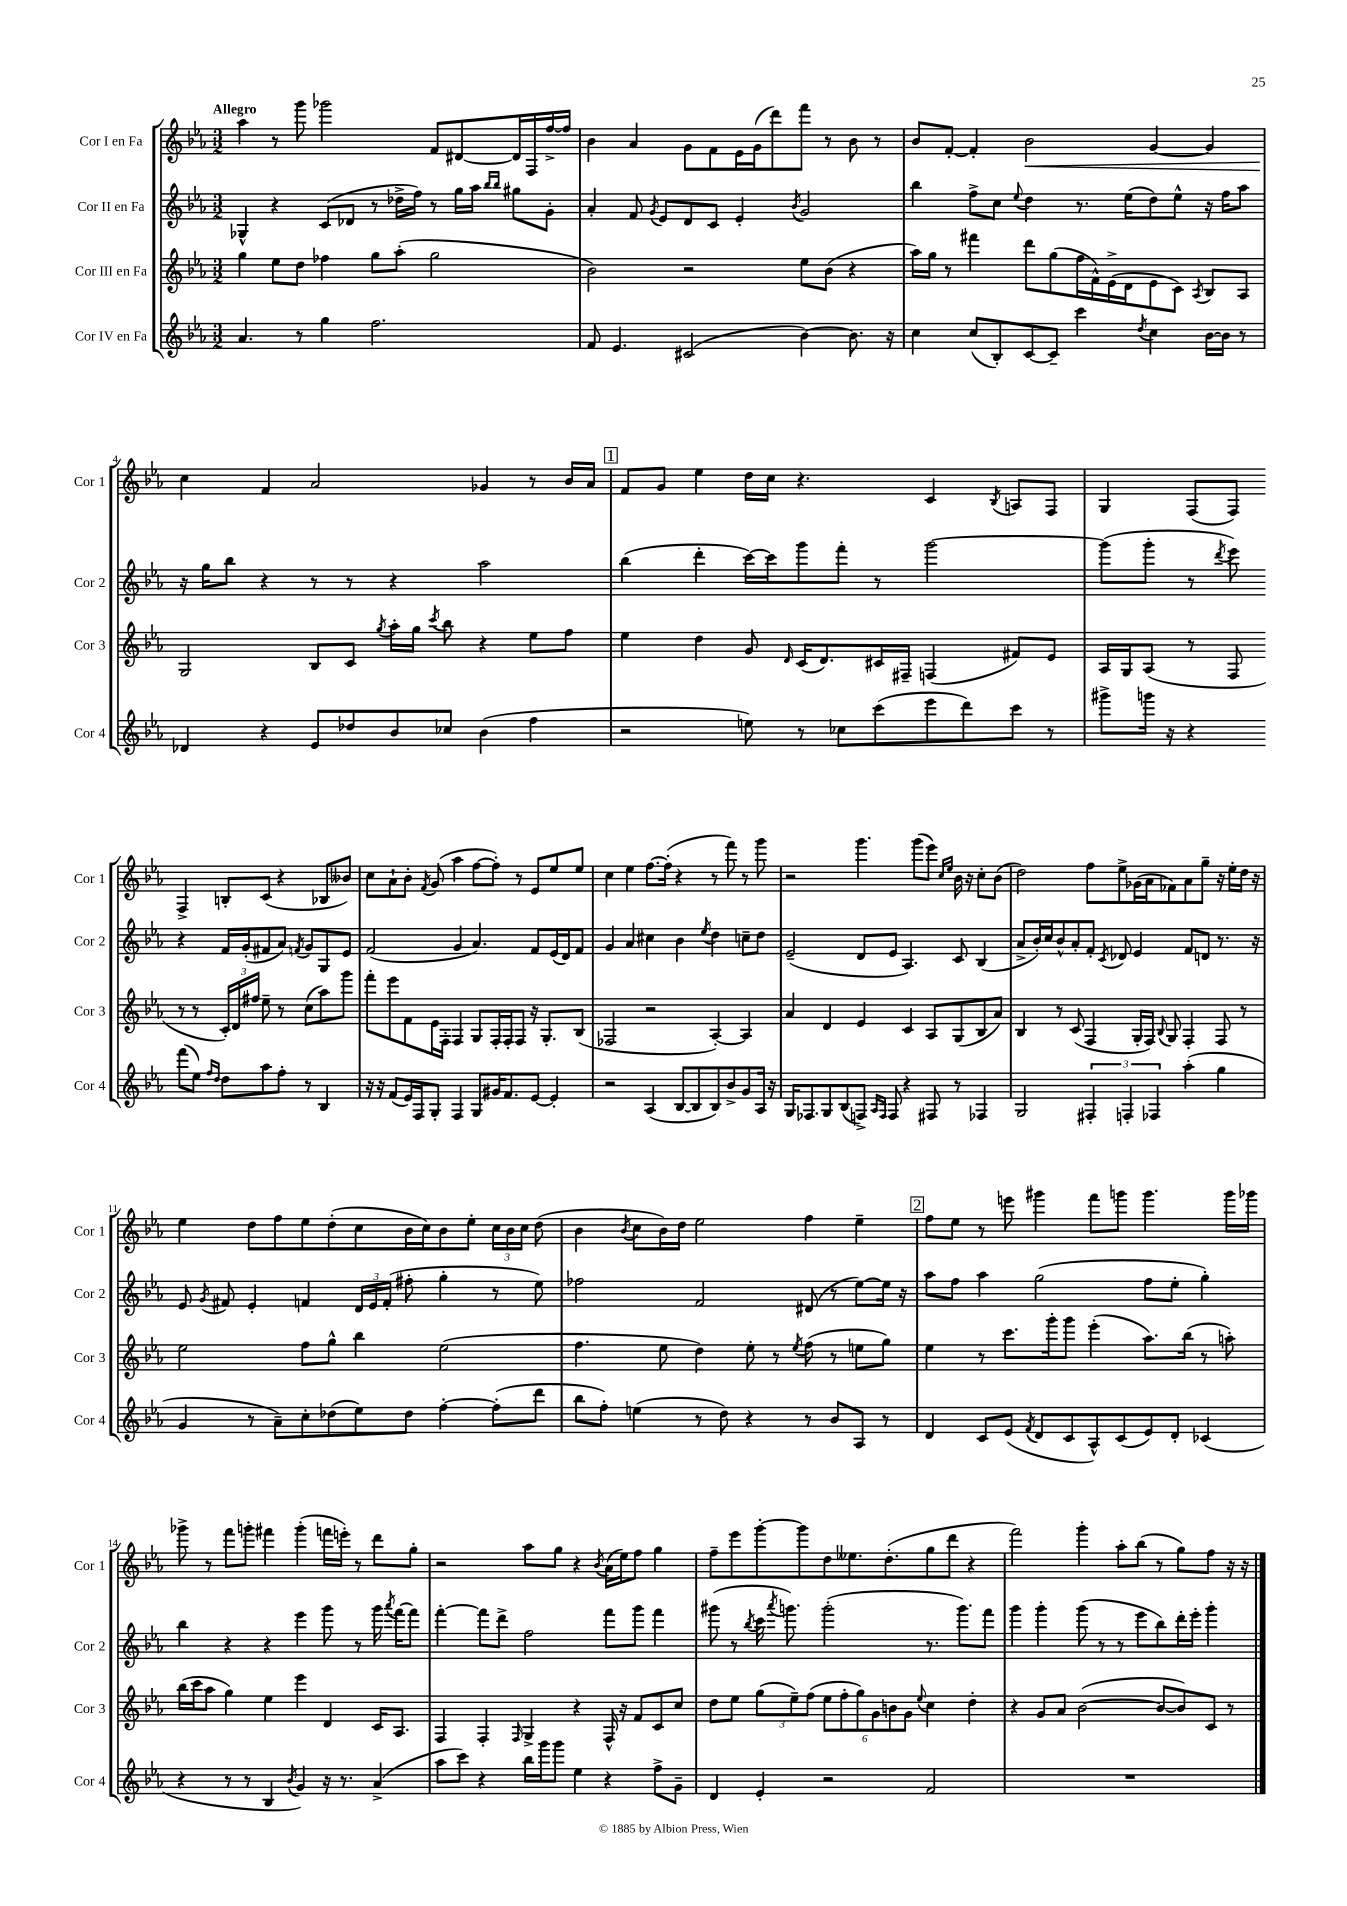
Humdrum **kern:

**kern	**kern	**kern	**kern
*staff4	*staff3	*staff2	*staff1
*clefG2	*clefG2	*clefG2	*clefG2
*k[b-e-a-]	*k[b-e-a-]	*k[b-e-a-]	*k[b-e-a-]
*M3/2	*M3/2	*M3/2	*M3/2
4.a-/	4gg\	4G-^^/	4aa-\
.	8ee-\L	4r	8r
8r	8dd\J	.	8ggg\
4gg\	4ff-\	(8c/L	2ggg-\
.	.	8d-/J	.
2.ff\	8gg\L	8r	.
.	(8aa-'\J	16dd-^\LL	.
.	.	16ff\JJ)	.
.	2gg\	8r	8f/L
.	.	16gg\LL	[8d#/
.	.	16aa-\JJ	.
.	.	16qqbb-/LL	.
.	.	16qqbb-/JJ	.
.	.	8gg#\L	16d#/]L
.	.	.	16F/
.	.	8g'\J	[16ff^/
.	.	.	16ff/]JJ
=	=	=	=
8f/	2b-\)	4a-'/	4b-\
4.e-/	.	.	.
.	.	8f/	4a-/
.	.	8qg/	.
.	.	8e-/L	.
(2c#/	2r	8d/	8g\L
.	.	8c/J	8f\
.	.	4e-'/	16e-\L
.	.	.	(16g\J
.	.	.	8ddd\)
.	.	8qb-/	.
[4b-\)	8ee-\L	2g/	8fff\J
.	(8b-\J	.	8r
8.b-\]	4r	.	8b-\
.	.	.	8r
16r	.	.	.
=	=	=	=
4cc\	16aa-\LL)	4bb-\	8b-/L
.	16gg\JJ	.	.
.	8r	.	[8f'/J
(8cc/L	4fff#\	8ff^\L	4f'/]
8B-'/)	.	8cc\J	.
.	.	8qqee-/	.
[8c/	8ddd\L	4dd\	2b-\
8c~/]J	(8gg\	.	.
4ccc\	16ff\L	8.r	.
.	16f^^\)	.	.
.	(16e-^\	.	.
.	16d\J	(16ee-\LK	.
8qdd/	.	.	.
4cc\	8e-\	8dd\)	[4g/
.	8c\J)	8ee-^^\J	.
.	8qA-/	.	.
[16b-\LL	8B-/L	16r	4g/]
16b-\]JJ	.	16ff\LK	.
8r	8A-/J	8aa-\J	.
=	=	=	=
4d-/	2G/	16r	4cc\
.	.	16gg\LK	.
.	.	8bb-\J	.
4r	.	4r	4f/
8e-/L	8B-/L	8r	2a-/
8dd-/	8c/J	8r	.
.	8qgg/	.	.
8b-/	16aa-'\LL	4r	.
.	16gg\JJ	.	.
.	8qccc/	.	.
8cc-/J	8bb-\	.	.
(4b-\	4r	2aa-\	4g-/
4ff\	8ee-\L	.	8r
.	8ff\J	.	16b-/LL
.	.	.	16a-/JJ
=	=	=	=
2r	4ee-\	(4bb-\	8f/L
.	.	.	8g/J
.	4dd\	4ddd'\	4ee-\
8ee\)	8g/	[16ccc\LL)	16dd\LL
.	.	16ccc\]J	16cc\JJ
.	16qqd/	.	.
8r	(16c/LK	8ggg\	4.r
.	8.d/)	.	.
8cc-\L	.	8fff'\J	.
(8ccc\	16c#/L	8r	.
.	16F#~/JJ	.	.
8eee-\	(4F/	[2ggg\	4c/
8ddd\)	.	.	.
.	.	.	8qB-/
8ccc\J	8f#/L)	.	8A/L
8r	8e-/J	.	8F/J
=	=	=	=
8ggg#^\L	16A-/LL	(8ggg\]L	4G/
.	16G/J	.	.
16ggg\Jk	(8A-/J	8ggg'\J	.
16r	.	.	.
4r	8r	8r	(8F/L
.	.	8qddd/	.
.	8F/	8eee-\)	8F/J)
(8fff\L	8r	4r	4F^/
8ee-\J)	8r	.	.
16qqff/LL	.	.	.
16qqdd/JJ	.	.	.
8dd\L	24c'/LL)	16f/LL	8B'/L
.	24d/	.	.
.	.	(16g'/J	.
.	24ff#/JJ	.	.
8aa-\	8ee-~\	8f#/	(8c/J
8ff'\J	8r	8a-/J)	4r
.	.	8qf/	.
8r	(8cc\L	8g/L	.
4B-/	8aa-\)	8G/	8B-/L
.	8ggg\J	8e-/J	8b--/J)
=	=	=	=
16r	8fff'\L	(2f/	8cc\L
16r	.	.	.
(8f/L	8eee-\	.	8a-`\
16e-/L)	8f\	.	8b-'\J
16F/J	.	.	.
.	.	.	8qf/
8G'/J	16e-\L	.	(8g/
.	16F'\JJ	.	.
4F/	4F/	4g/	4aa-\
8G/L	8G/L	4.a-/)	[8ff\L
16g#/K	16F'/L	.	8ff'\]J)
8.f/	16F'/J	.	.
.	8F/J	.	8r
[8e-/J	16r	8f/L	8e-/L
.	8.G'/L	.	.
4e-'/]	.	(16e-/L	8ee-/
.	.	16d/J)	.
.	(8B-/J	8f/J	8ee-/J
=	=	=	=
2r	2F-/	4g/	4cc\
.	.	4a-/	4ee-\
(4A-/	2r	4cc#\	[8.ff\L
.	.	.	(16ff'\]Jk
[8B-/L	.	4b-\	4r
8B-/]	.	.	.
.	.	8qee-/	.
8B-/)	[4A-'/)	4dd\	8r
8b-^/	.	.	8fff\)
8g/	4A-/]	8cc~\L	8r
16A-/Jk	.	8dd\J	8ggg\
16r	.	.	.
=	=	=	=
16G/LK	4a-/	(2e-~/	2r
8.F-/	.	.	.
8G/	4d/	.	.
(8B-/	.	.	.
8F^/J)	4e-/	8d/L	4.ggg\
16qqA-/LL	.	.	.
16qqF/JJ	.	.	.
8F/	.	8e-/J	.
4r	4c/	4.A-/)	.
.	.	.	(8ggg\L
8F#/	8A-/L	.	8eee-\J)
.	.	.	16qqcc/LL
.	.	.	16qqee-/JJ
8r	(8G/	8c/	16b-\
.	.	.	16r
4F-/	8B-/	(4B-/	8cc'\L
.	8a-/J)	.	(8b-\J
=	=	=	=
2G/	4B-/	8a-^/L	2dd\)
.	.	16b-'/L)	.
.	.	16cc/J	.
.	8r	8b-^^/	.
.	(8c/	8a-'/	.
6F#'/	4F/	8f'/J	8ff\L
.	.	8qc/	.
.	.	8d-/	8ee-^\
6F'/	.	.	.
.	16G'/LL	4e-/	(16g-\L
.	16F/JJ)	.	16a-\J
6F-/	.	.	.
.	8qqB-/	.	.
.	8G/	.	8f-\)
(4aa-'\	4F'/	8f/L	8a-\
.	.	8d/J	8gg~\J
4gg\	8F/	8.r	16r
.	.	.	16ee-'\LL
.	8r	.	16dd\JJ
.	.	16r	16r
=	=	=	=
4g/	2ee-\	8e-/	4ee-\
.	.	8qg/	.
.	.	8f#/	.
8r	.	4e-'/	8dd\L
8a-~\L)	.	.	8ff\
8cc'\	8ff\L	4f/	8ee-\
(8dd-\	8gg^^\J	.	(8dd'\
8ee-\)	4bb-\	24d/LL	8cc\
.	.	24e-/	.
.	.	(24f'/JJ	.
8dd-\J	.	8ff#'\	16b-\L
.	.	.	16cc\J)
[4ff'\	(2ee-\	4gg'\	8b-\
.	.	.	8ee-'\J
(8ff'\]L	.	8r	24cc\LL
.	.	.	24b-\
.	.	.	24cc\JJ
8ddd\J	.	8ee-\)	(8dd\
=	=	=	=
8bb-\L	4.ff\	2ff-\	4b-\
8ff'\J)	.	.	.
.	.	.	8qb-/
(4ee\	.	.	8cc\L
.	8ee-\	.	16b-\L)
.	.	.	16dd\JJ
8r	4dd\)	2f/	2ee-\
8dd\)	.	.	.
4r	8ee-'\	.	.
.	8r	.	.
.	8qee-/	.	.
8r	(8ff\	(8d#/	4ff\
8b-/L	8r	8r	.
8A-/J	8ee\L	[8ee-\L)	4ee-~\
8r	8gg\J)	16ee-\]Jk	.
.	.	16r	.
=	=	=	=
4d/	4ee-\	8aa-\L	8ff\L
.	.	8ff\J	8ee-\J
8c/L	8r	4aa-\	8r
(8e-/J	8.ccc\L	.	8eee\
8qf/	.	.	.
8d/L	.	(2gg\	4ggg#\
.	16ggg'\k	.	.
8c/	8ggg\J	.	.
8A-^^/)	(4eee-'\	.	8fff\L
(8c/	.	.	8ggg\J
8e-/)	8.aa-\L)	8ff\L	4.ggg\
8d'/J	.	8ee-'\J	.
.	(16bb-\Jk	.	.
(4c-/	8r	4gg'\)	.
.	8aa'\)	.	16ggg\LL
.	.	.	16ggg-\JJ
=	=	=	=
4r	(16bb-\LL	4bb-\	8ggg-^\
.	16ccc\J	.	.
.	8aa-\J	.	8r
8r	4gg\)	4r	8fff\L
8r	.	.	8ggg'\J
4B-/	4ee-\	4r	4fff#\
8qb-/	.	.	.
4g/)	4eee-\	4eee-\	(4ggg'\
16r	4d/	8ggg\	16fff\LL
8.r	.	.	16eee'\JJ)
.	.	8r	8r
(4a-^/	16c/LK	16ggg\	8ddd\L
.	.	8qaaa-/	.
.	8.A-/J	[16fff\LK	.
.	.	8fff\]J	8gg'\J
=	=	=	=
8aa-\L	4F/	[4fff'\	2r
8ccc\J)	.	.	.
4r	4F'/	8fff\]L	.
.	.	8ddd^\J	.
.	16qqF/	.	.
16bb-\LL	4G^/	2ff\	8aa-\L
16ggg\J	.	.	.
8ggg\J	.	.	8gg\J
4ee-\	4r	.	4r
.	.	.	8qb-/
4r	16F^^/	8fff\L	(16a-\LL
.	16r	.	16ee-\J)
.	8f/L	8ggg\J	8ff\J
8ff^\L	8c/	4fff\	4gg\
8g~\J	8cc/J	.	.
=	=	=	=
4d/	8dd\L	(8ggg#\	8ff~\L
.	8ee-\J	8r	8eee-\
.	.	8qbb-/	.
4e-'/	(12gg\L	16ccc\	[8ggg'\
.	.	8qaaa-/	.
.	.	8.ggg\)	.
.	12ee-~\)	.	.
.	.	.	8ggg\]
.	(12ff\J	.	.
2r	12ee-\L	(2ggg'\	8dd\
.	12ff'\	.	.
.	.	.	8.ee--\
.	12gg\)	.	.
.	12g\	.	.
.	.	.	(8.dd'\
.	12b\	.	.
.	12g\J	.	.
.	8qqee-/	.	.
2f/	4cc\	8.r	8gg\
.	.	.	8ddd\J
.	.	8.ggg\L)	.
.	4dd'\	.	4r
.	.	8fff\J	.
=	=	=	=
1.r	4r	4ggg\	2fff\)
.	8g/L	4ggg'\	.
.	8a-/J	.	.
.	([2b-\	(8ggg\	4ggg'\
.	.	8r	.
.	.	8r	8aa-'\L
.	.	8eee-\L	(8bb-\J
.	8b-/_L	8bb-\)	8r
.	8b-/])	16ddd'\L	8gg\L)
.	.	16eee-'\JJ	.
.	8c/J	4ggg'\	8ff\J
.	8r	.	16r
.	.	.	16r
==	==	==	==
*-	*-	*-	*-
